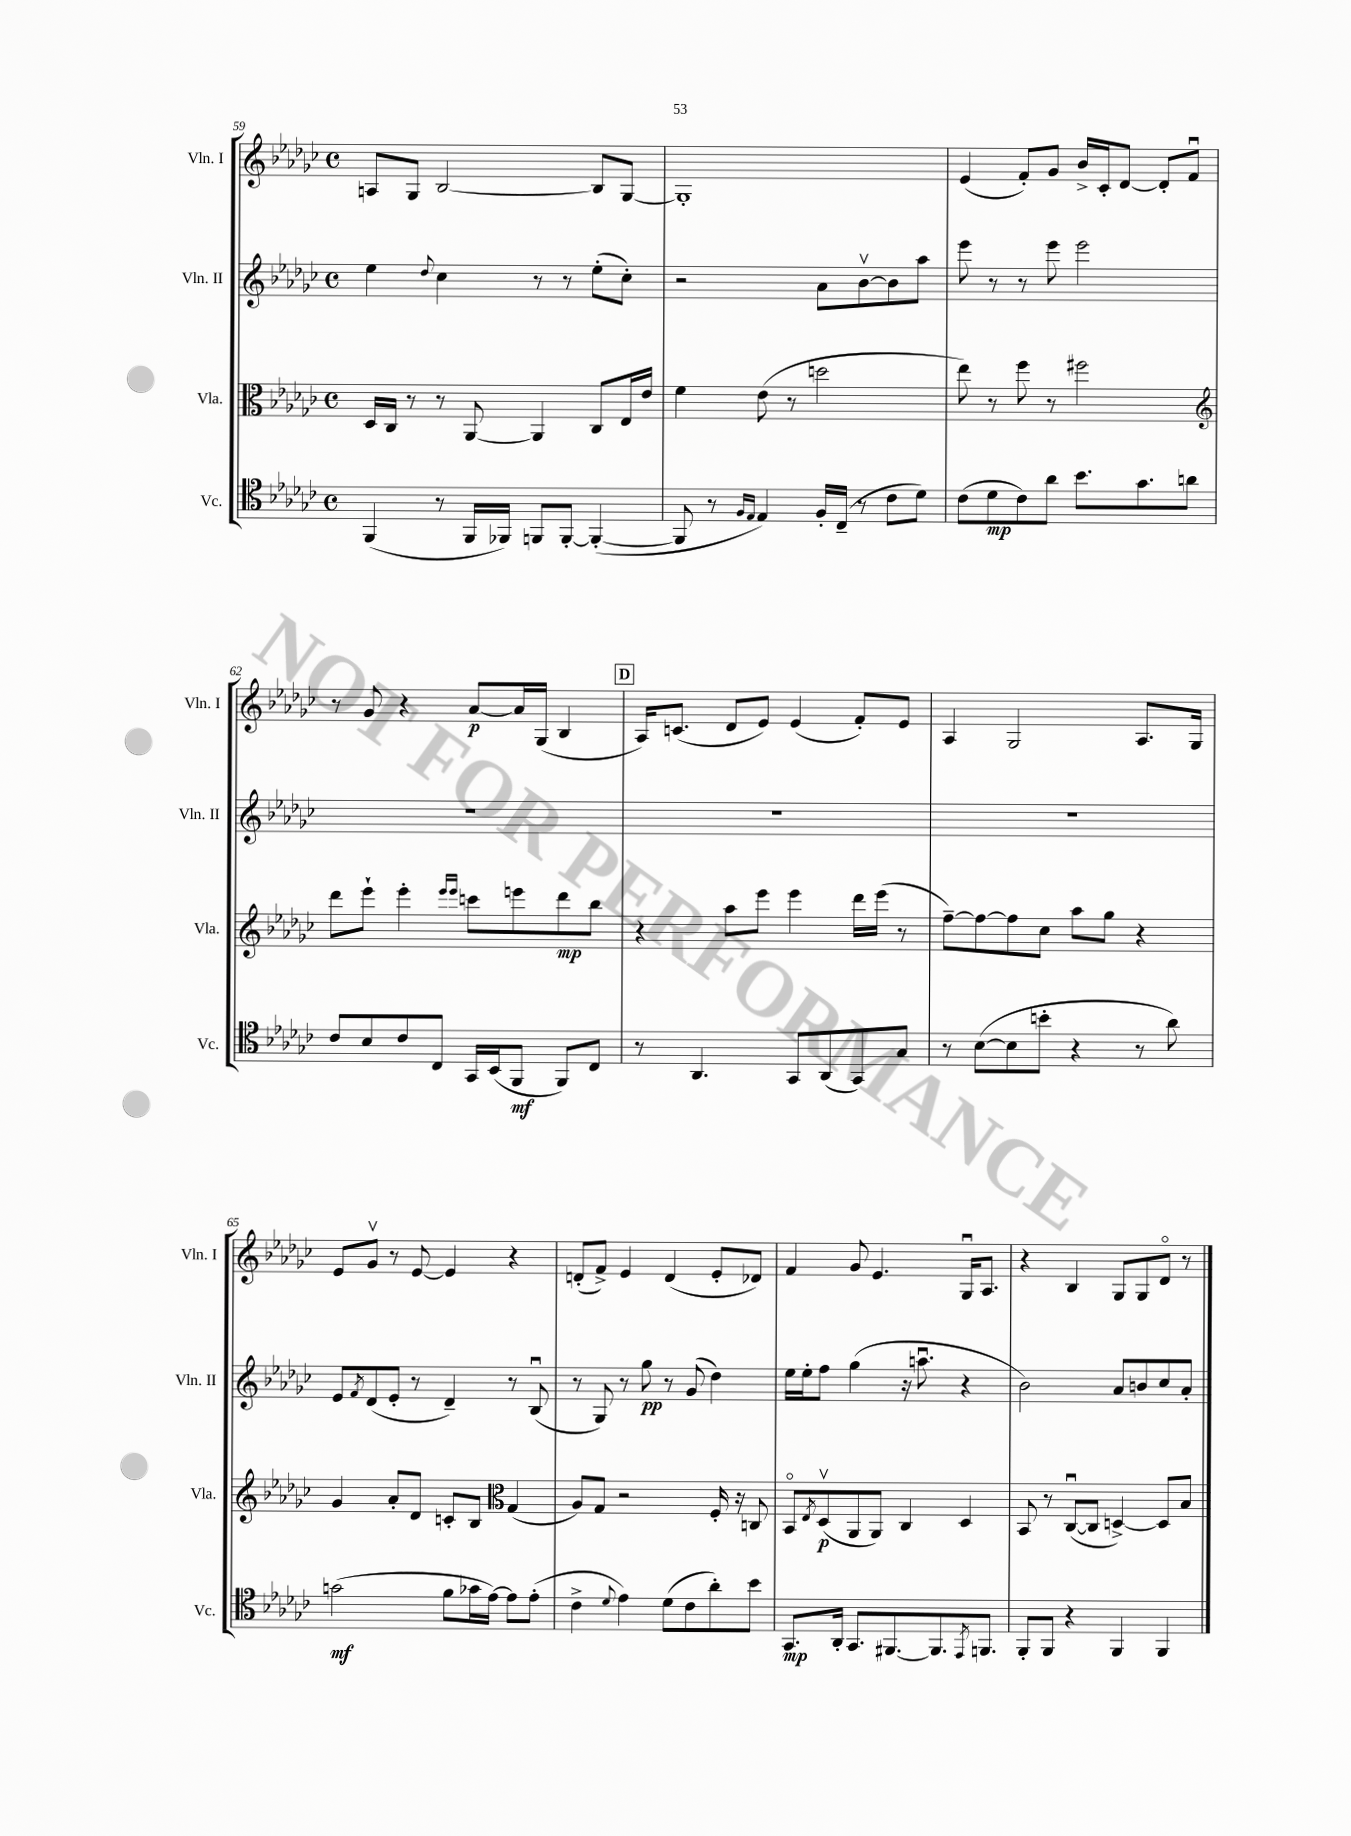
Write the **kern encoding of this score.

**kern	**kern	**kern	**kern
*staff4	*staff3	*staff2	*staff1
*clefC4	*clefC3	*clefG2	*clefG2
*k[b-e-a-d-g-c-]	*k[b-e-a-d-g-c-]	*k[b-e-a-d-g-c-]	*k[b-e-a-d-g-c-]
*M4/4	*M4/4	*M4/4	*M4/4
*met(c)	*met(c)	*met(c)	*met(c)
(4FF	16D-	4ee-	8A
.	16C-	.	.
.	8r	.	8G-
.	.	8qqdd-	.
8r	8r	4cc-	[2B-
16FF	[8AA-	.	.
16FF-)	.	.	.
8FF	4AA-]	8r	.
[8FF'	.	8r	.
(4FF'_	8C-	(8ee-'	8B-]
.	16E-	8cc-')	[8G-
.	16e-	.	.
=	=	=	=
8FF]	4f	2r	1G-']
8r	.	.	.
16qqF	.	.	.
16qqE-	.	.	.
4E-)	(8e-	.	.
.	8r	.	.
16F'	2dd	8a-	.
(16C-~	.	.	.
8r	.	[8b-v	.
8c-	.	8b-]	.
8d-)	.	8aa-	.
=	=	=	=
(8c-	8ee-)	8eee-	(4e-
8d-	8r	8r	.
8c-)	8ff	8r	8f')
8a-	8r	8eee-	8g-
8.b-	2ff#	2eee-	16b-^
.	.	.	16c-'
.	.	.	[8d-
8.g-	.	.	.
.	.	.	8d-']
8a	.	.	8fu
=	=	=	=
*	*clefG2	*	*
8c-	8ddd-	1r	8r
8B-	8eee-`	.	8g-
8c-	4eee-'	.	4r
8C-	.	.	.
.	16qqeee-	.	.
.	16qqeee-	.	.
16GG-	8ccc	.	[8a-
(16BB-	.	.	.
8FF	8eee	.	16a-]
.	.	.	(16G-
8FF)	8ddd-	.	4B-
8C-	8bb-	.	.
=	=	=	=
8r	4r	1r	16A-)
.	.	.	(8.c
4.AA-	.	.	.
.	8aa-	.	8d-
.	8eee-	.	8e-)
8GG-	4eee-	.	(4e-
(8AA-	.	.	.
8GG-)	16ddd-	.	8f')
.	(16eee-	.	.
8G-	8r	.	8e-
=	=	=	=
8r	[8ff~)	1r	4A-
([8B-	8ff_	.	.
8B-]	8ff]	.	2G-
8b'	8cc-	.	.
4r	8aa-	.	.
.	8gg-	.	.
8r	4r	.	8.A-
8a-)	.	.	.
.	.	.	16G-
=	=	=	=
(2g	4g-	8e-	8e-
.	.	8qf	.
.	.	(8d-	8g-v
.	8a-'	8e-'	8r
.	8d-	8r	[8e-
8f	8c'	4d-~)	4e-]
16g-	8B-	.	.
[16e-)	.	.	.
*	*clefC3	*	*
8e-]	(4G-	8r	4r
(8e-'	.	(8B-u	.
=	=	=	=
4c-^	8A-)	8r	(8d'
.	8G-	8G-)	8f^)
8qqd-	.	.	.
4e-)	2r	8r	4e-
.	.	8gg-	.
(8d-	.	8r	(4d
8c-	.	(8g-	.
8a-')	16F'	4dd-)	8e-'
.	16r	.	.
8b-	8C	.	8d-)
=	=	=	=
8.GG-	8BB-o	16ee-	4f
.	.	16ee-'	.
.	8qE-	.	.
.	(8D-v	8ff	.
16AA-'	.	.	.
8.GG-	8AA-	(4gg-	8g-
.	8AA-)	.	4.e-
[8.FF#	.	.	.
.	4C-	16r	.
.	.	8.aau	.
8.FF#]	.	.	.
.	4D-	4r	16G-u
8qEE-	.	.	.
8.FF	.	.	8.A-
=	=	=	=
8FF'	8BB-	2b-)	4r
8FF	8r	.	.
4r	([8C-u	.	4B-
.	8C-]	.	.
4FF	[4D^)	8a-	8G-
.	.	8b	8G-
4FF	8D]	8cc-	8d-o
.	8B-	8a-'	8r
==	==	==	==
*-	*-	*-	*-
